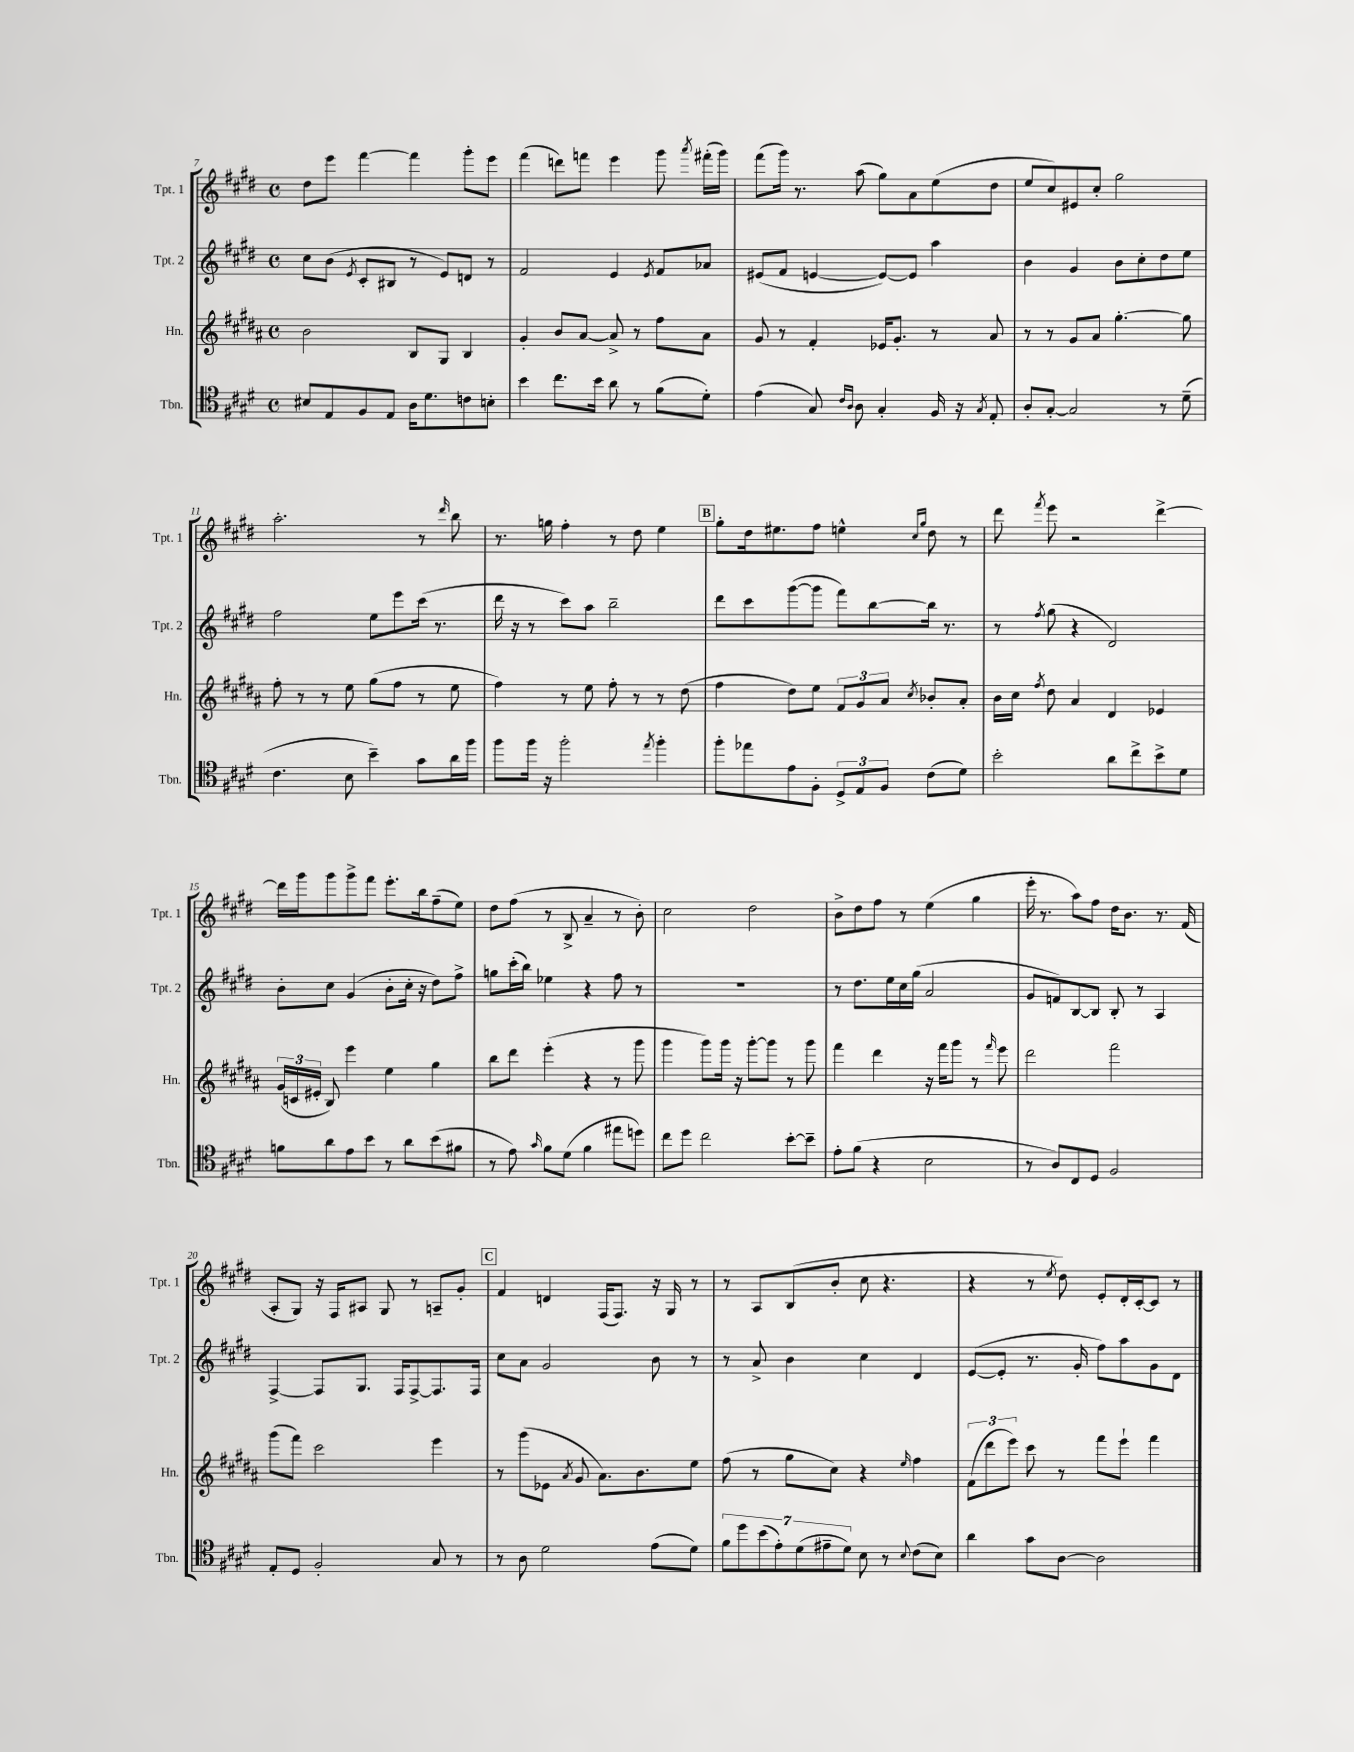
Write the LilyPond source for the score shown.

<<
\new StaffGroup <<
\new Staff = "s0" \with { instrumentName = "Tpt. 1" shortInstrumentName = "Tpt. 1" } {
    \clef treble \key e \major \defaultTimeSignature \time 4/4
    \autoBeamOff dis''8[ e'''8] fis'''4~ fis'''4 gis'''8[-. e'''8] |
    fis'''4( d'''8[) f'''8] e'''4 gis'''8 \acciaccatura { a'''8 } fis'''16[-.( gis'''16]) |
    fis'''8[( gis'''16]) r8. a''8( gis''8[) a'8 e''8( dis''8] |
    e''8[ cis''8) eis'8 cis''8]-. gis''2 |
    a''2.-. r8 \grace { dis'''16 } b''8 |
    r8. g''16 fis''4-. r8 dis''8 e''4 |
    \mark \markup { \box "B" } gis''8[-. dis''16 eis''8. fis''8] e''4-^ \grace { cis''16[ gis''16] } dis''8 r8 |
    dis'''8 \acciaccatura { fis'''8 } e'''8 r2 dis'''4~-> |
    dis'''16[ gis'''16 gis'''8 gis'''8-> fis'''8] e'''8.[-. b''16 fis''8--( e''8]) |
    dis''8[ fis''8]( r8 b8-> a'4-- r8 b'8-.) |
    cis''2 dis''2 |
    b'8[-> dis''8 fis''8] r8 e''4( gis''4 |
    e'''16-. r8. a''8[) fis''8] dis''16[ b'8.] r8. fis'16( |
    a8[-. gis8]) r16 fis16[ ais8] gis8 r8 a8[-- gis'8]-. |
    \mark \markup { \box "C" } fis'4 d'4 fis16[( fis8.]) r16 gis16 r8 |
    r8 a8[ b8( b'8]-. cis''8 r4. |
    r4 r8 \acciaccatura { e''8 } dis''8) e'8[-. dis'16-. cis'16~-. cis'8] r8 \bar "|." |
}
\new Staff = "s1" \with { instrumentName = "Tpt. 2" shortInstrumentName = "Tpt. 2" } {
    \clef treble \key e \major \defaultTimeSignature \time 4/4
    \autoBeamOff cis''8[ b'8]( \acciaccatura { e'8 } cis'8[-. bis8] r8 e'8[) d'8] r8 |
    fis'2 e'4 \acciaccatura { e'8 } fis'8[ aes'8] |
    eis'8[( fis'8] e'4~ e'8[~) e'8] a''4 |
    b'4 gis'4 b'8[ cis''8-. dis''8 e''8] |
    fis''2 e''8[ e'''8 cis'''16]( r8. |
    dis'''16 r16 r8 cis'''8[) a''8] b''2-- |
    \mark \markup { \box "B" } dis'''8[ cis'''8 gis'''8~( gis'''8] fis'''8[) b''8~ b''16] r8. |
    r8 \acciaccatura { fis''8 } gis''8( r4 dis'2) |
    b'8[-. cis''8] gis'4( b'8[-. cis''16]-. r16 dis''8[) fis''8]-> |
    g''8[ cis'''16-.( b''16]) ees''4 r4 fis''8 r8 |
    R1 |
    r8 dis''8.[ e''16 cis''16 gis''16]( a'2 |
    gis'8[ f'8) b8~ b8] b8-. r8 a4 |
    fis4~-> fis8[ gis8.] fis16[ fis8~-> fis8. fis16] |
    \mark \markup { \box "C" } cis''8[ a'8] gis'2 b'8 r8 |
    r8 a'8-> b'4 cis''4 dis'4 |
    e'8[~( e'8]-. r8. gis'16-. fis''8[) a''8 gis'8 dis'8] \bar "|." |
}
\new Staff = "s2" \with { instrumentName = "Hn." shortInstrumentName = "Hn." } {
    \clef treble \key b \major \defaultTimeSignature \time 4/4
    \autoBeamOff b'2 b8[ gis8] b4 |
    gis'4-. b'8[ ais'8]~ ais'8-> r8 fis''8[ ais'8] |
    gis'8 r8 fis'4-. ees'16[ gis'8.]-. r8 ais'8 |
    r8 r8 gis'8[ ais'8] gis''4.~-. gis''8 |
    fis''8-. r8 r8 e''8 gis''8[( fis''8] r8 e''8 |
    fis''4) r8 e''8 fis''8-. r8 r8 dis''8( |
    \mark \markup { \box "B" } fis''4 dis''8[) e''8] \tuplet 3/2 { fis'8[ gis'8 ais'8] } \acciaccatura { cis''8 } bes'8[-. ais'8]-. |
    b'16[ cis''16] \acciaccatura { fis''8 } dis''8 ais'4 dis'4 ees'4 |
    \tuplet 3/2 { gis'16[( c'16 eis'16]-. } b8) e'''4 e''4 gis''4 |
    b''8[ dis'''8] e'''4-.( r4 r8 gis'''8 |
    gis'''4 gis'''8[) gis'''16] r16 gis'''8[~-. gis'''8] r8 gis'''8 |
    fis'''4 dis'''4 r16 fis'''16[ gis'''8] r8 \grace { fis'''16 } e'''8 |
    dis'''2 fis'''2 |
    gis'''8[( fis'''8]) cis'''2 e'''4 |
    \mark \markup { \box "C" } r8 gis'''8[( ees'8] \acciaccatura { ais'8 } gis'8 ais'8.[) b'8. e''8] |
    fis''8( r8 gis''8[ cis''8]) r4 \grace { e''16 } fis''4 |
    \tuplet 3/2 { fis'8[( dis'''8 e'''8]) } cis'''8 r8 fis'''8[ e'''8]-! fis'''4 \bar "|." |
}
\new Staff = "s3" \with { instrumentName = "Tbn." shortInstrumentName = "Tbn." } {
    \clef tenor \key e \major \defaultTimeSignature \time 4/4
    \autoBeamOff bis8[ e8 fis8 e8] a16[ dis'8. c'8 b8]-. |
    b'4 cis''8.[ b'16] a'8 r8 fis'8[( dis'8]-.) |
    e'4( gis8) \grace { cis'16[ a16] } a8 gis4-. fis16 r16 \acciaccatura { gis8 } e8-. |
    a8[-. gis8]~-. gis2 r8 dis'8--( |
    cis'4. b8 b'4--) gis'8[ a'16 fis''16] |
    fis''8[ fis''16] r16 fis''2-. \acciaccatura { e''8 } fis''4-. |
    \mark \markup { \box "B" } fis''8[-. ees''8 e'8 fis8]-. \tuplet 3/2 { dis8[-> e8 fis8] } cis'8[( dis'8]) |
    b'2-. a'8[ cis''8-> b'8-> dis'8] |
    f'8[ a'8 e'8 b'8] r8 a'8[ b'8( fis'8] |
    r8 e'8) \grace { gis'16 } fis'8[ dis'8]( fis'4 eis''8[ d''8]) |
    cis''8[ dis''8] cis''2 b'8[~-. b'8]-- |
    e'8[-. fis'8]( r4 b2 |
    r8 a8[) cis8 dis8] fis2 |
    e8[-. dis8] fis2-. gis8 r8 |
    \mark \markup { \box "C" } r8 a8 dis'2 e'8[( dis'8]) |
    \tuplet 7/4 { fis'8[ dis''8 b'8( e'8-.) dis'8( eis'8-- dis'8]) } b8 r8 \appoggiatura { b8 } cis'8[( b8]) |
    a'4 gis'8[ a8]~ a2 \bar "|." |
}
>>
>>
\layout { \context { \Score currentBarNumber = #7 } }
